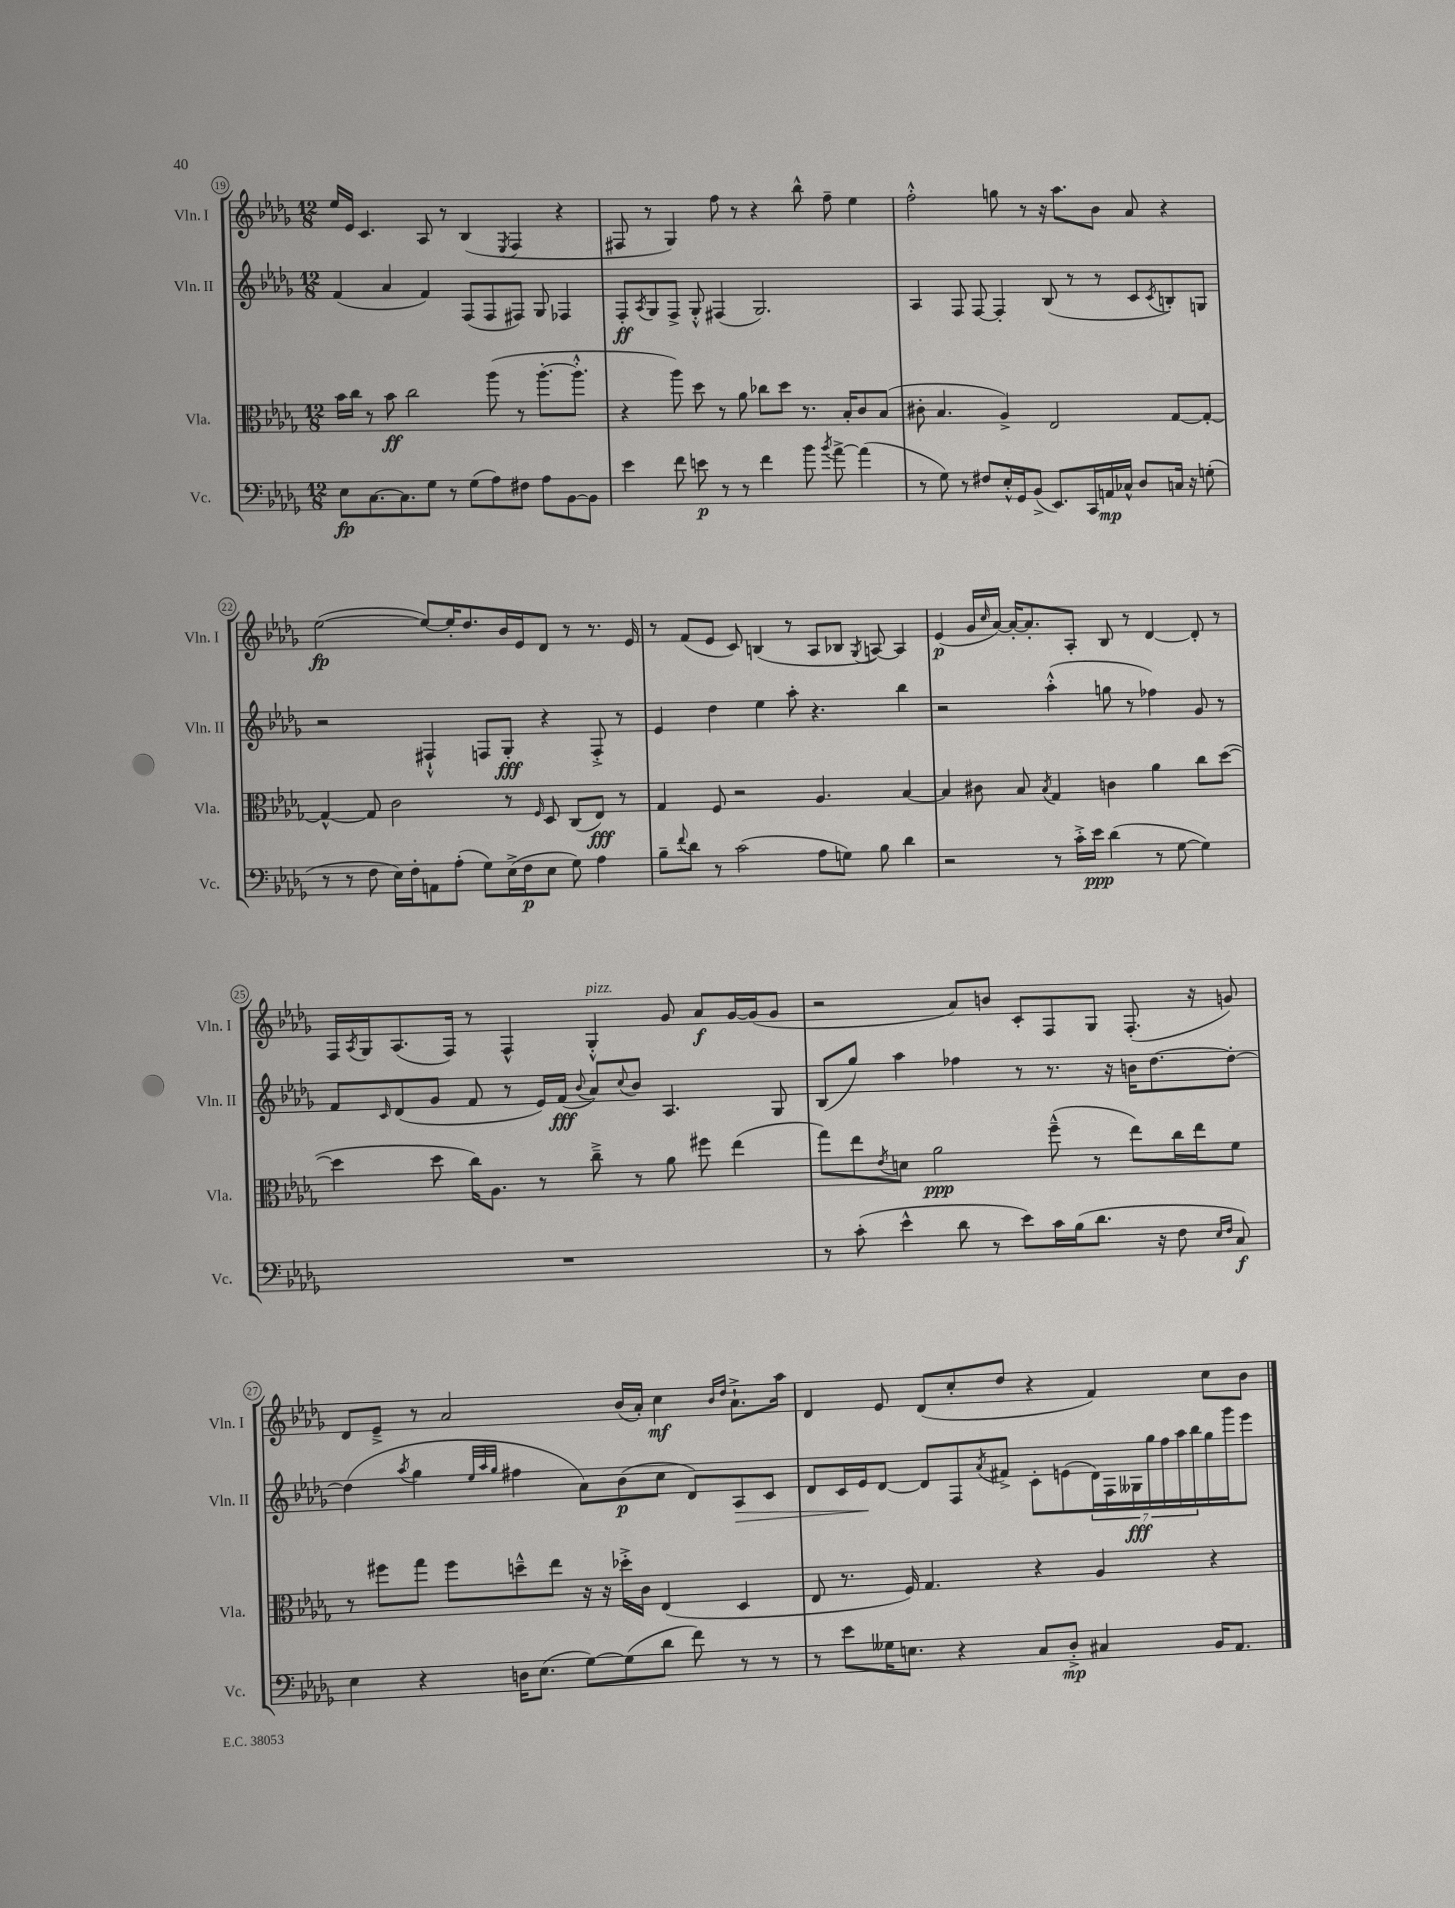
<<
\new StaffGroup <<
\new Staff = "s0" \with { instrumentName = "Vln. I" shortInstrumentName = "Vln. I" } {
    \clef treble \key des \major \numericTimeSignature \time 12/8
    ees''16 ees'16 c'4. aes8 r8 bes4( \acciaccatura { ees8 } f4 r4 |
    fis8 r8 ges4) f''8 r8 r4 bes''8-^ f''8-- ees''4 |
    f''2-.-^ g''8 r8 r16 aes''8. bes'8 aes'8 r4 |
    ees''2~\fp( ees''8~) ees''16-. des''8. bes'16 ees'16 des'8 r8 r8. ees'16 |
    r8 f'8( ees'8 c'8) b4( r8 aes8 bes8 \acciaccatura { ges8 } a8~) a4 |
    ees'4\p( ges'16 \grace { c''16 } aes'16~) aes'16~-. aes'8.-. aes8-. bes8 r8 des'4~ des'8-. r8 |
    f16 \acciaccatura { aes8 } ges16 aes8.( f16) r8 f4-^ ges4-.-^^\markup { \italic "pizz." } ges'8 aes'8\f ges'16~ ges'16( ges'8 |
    r2 aes'8) b'8 c'8-. f8 ges8 f8.-.( r16 g'8) |
    des'8 ees'8---> r8 aes'2 bes'16( aes'16-.) c''4\mf \grace { bes'16 des''16 } aes'8.-!-> aes''16 |
    des'4 ees'8 des'8( c''8-. des''8 r4 f'4) c''8 bes'8 \bar "|." |
}
\new Staff = "s1" \with { instrumentName = "Vln. II" shortInstrumentName = "Vln. II" } {
    \clef treble \key des \major \numericTimeSignature \time 12/8
    f'4( aes'4 f'4) f8( f8 fis8) ges8 fes4 |
    f8-.\ff \acciaccatura { aes8 } ges8 f8-> ges8-.-^ fis4( ges2.) |
    aes4 f8 f8~ f4-. bes8( r8 r8 c'8 \acciaccatura { c'8 } b8-.) g8 |
    r2 fis4-!-^ f8 ges8-.\fff r4 f8-.-> r8 |
    ees'4 des''4 ees''4 aes''8-. r4. bes''4 |
    r2 aes''4-.-^( g''8 r8 fes''4) ges'8 r8 |
    f'8 \grace { c'16 } des'8( ges'8 f'8 r8 ees'16) f'16\fff( \appoggiatura { bes'8 } aes'8) \appoggiatura { c''8 } bes'8 aes4. ges8 |
    bes8( ges''8) aes''4 fes''4 r8 r8. r16 b'16 des''8.~ des''8~-. |
    des''4( \acciaccatura { aes''8 } ges''4 \grace { ees''32 aes''32 ges''32 } fis''4 aes'8) bes'8\p( c''8 des'8) aes8\> c'8 |
    des'8 c'16 ees'16\! des'8~ des'8 f8 \acciaccatura { aes'8 } fis'8-> c'8-. e'8( \tuplet 7/4 { des'16) f16 geses16\fff ges''16 f''16 aes''16 bes''16 } ges''16 ges'''16 ees'''8 \bar "|." |
}
\new Staff = "s2" \with { instrumentName = "Vla." shortInstrumentName = "Vla." } {
    \clef alto \key des \major \numericTimeSignature \time 12/8
    bes'16 c''16 r8 bes'8\ff c''2 aes''8( r8 aes''8.~-. aes''8.-.-^ |
    r4 aes''8) des''8 r8 aes'8 ces''8 des''8 r8. bes16-. c'8 bes8( |
    cis'8-. bes4. aes4->) ees2 ges8~ ges8~-. |
    ges4~-^ ges8 c'2 r8 \grace { f16 } des8 c8( ees8\fff) r8 |
    ges4 f8 r2 aes4. bes4~ |
    bes4 cis'8 bes8 \acciaccatura { bes8 } ges4 c'4 aes'4 c''8 des''8~( |
    des''4 des''8 c''16) aes8. r8 c''8---> r8 aes'8 fis''8 ees''4( |
    ges''8) ees''8 \acciaccatura { ees'8 } d'8 aes'2\ppp f''8---^( r8 ees''8) c''16 ees''16 f'8 |
    r8 fis''8 ges''8 fis''8 d''8---^ ees''8 r16 r16 des''16-.-> c'16 ees4( des4 |
    ees8 r8. f16) ges4. r4 aes4 r4 \bar "|." |
}
\new Staff = "s3" \with { instrumentName = "Vc." shortInstrumentName = "Vc." } {
    \clef bass \key des \major \numericTimeSignature \time 12/8
    ees8\fp c8.~ c8. ges8 r8 ges8( aes8) fis8 aes8 bes,8~ bes,8 |
    ees'4 f'8 e'8\p r8 r8 f'4 bes'8 \acciaccatura { bes'8 } aes'8~-> aes'4( |
    r8 ges8) r8 fis8 ees16-.-^ ges,16 bes,8->( ees,8.) c,16 a,16\mp ces16-^ des8 c16 r16 g8-.( |
    r8 r8 f8 ees16) f16-. a,8 aes8-.( ges8) ees16->( f16\p ees8 ges8) aes4 |
    bes8-- \appoggiatura { f'8 } des'8 r8 c'2( aes8 g8) bes8 des'4 |
    r2 r8 c'16-.-> ees'16\ppp des'4( r8 ges8~ ges4) |
    R1. |
    r8 c'8-.( ees'4-^ des'8 r8 ees'8) c'16 bes16( des'8. r16 f8 \grace { ees16 f16 } c8\f) |
    ees4 r4 d16 ees8.( ges8~) ges8( des'8 f'8) r8 r8 |
    r8 ees'8 geses16 e8. r4 c8 des8-.->\mp cis4 bes,16 aes,8. \bar "|." |
}
>>
>>
\layout { \context { \Score currentBarNumber = #19 \override BarNumber.stencil = #(make-stencil-circler 0.1 0.3 ly:text-interface::print) } }
